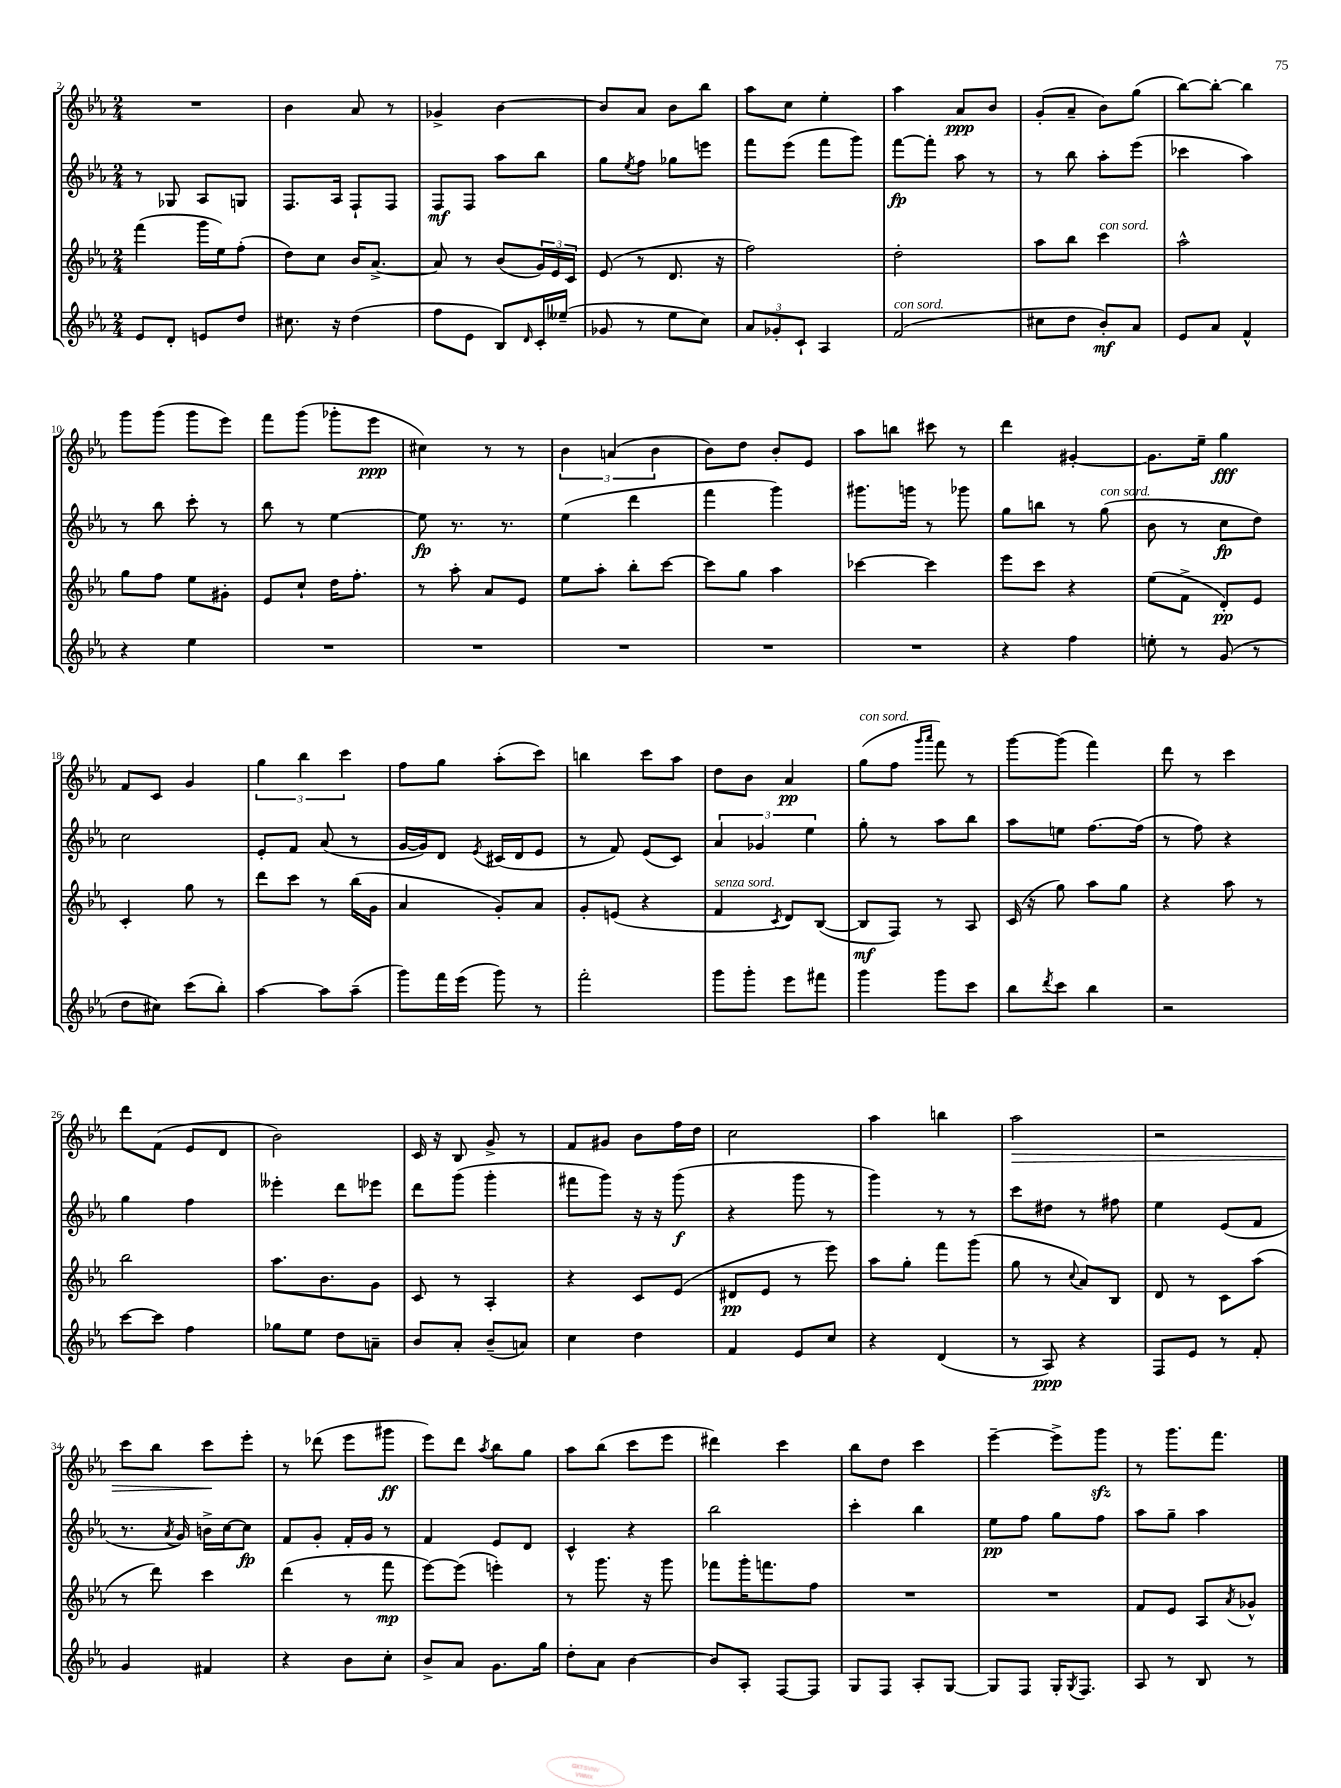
<<
\new StaffGroup <<
\new Staff = "s0" {
    \clef treble \key ees \major \numericTimeSignature \time 2/4
    R2 |
    bes'4 aes'8 r8 |
    ges'4-> bes'4~ |
    bes'8 aes'8 bes'8 bes''8 |
    aes''8 c''8 ees''4-. |
    aes''4 aes'8\ppp bes'8 |
    g'8-.( aes'8-- bes'8) g''8( |
    bes''8~) bes''8~-. bes''4 |
    g'''8 g'''8( g'''8 ees'''8) |
    f'''8 g'''8( ges'''8-. ees'''8\ppp |
    cis''4) r8 r8 |
    \tuplet 3/2 { bes'4 a'4( bes'4 } |
    bes'8) d''8 bes'8-. ees'8 |
    aes''8 b''8 cis'''8 r8 |
    d'''4 gis'4~-. |
    gis'8. ees''16-- g''4\fff |
    f'8 c'8 g'4 |
    \tuplet 3/2 { g''4 bes''4 c'''4 } |
    f''8 g''8 aes''8-.( c'''8) |
    b''4 c'''8 aes''8 |
    d''8 bes'8 aes'4\pp |
    g''8^\markup { \italic "con sord." }( f''8 \grace { g'''16 aes'''16 } f'''8) r8 |
    g'''8~ g'''8( f'''4) |
    d'''8 r8 c'''4 |
    d'''8 f'8( ees'8 d'8 |
    bes'2) |
    c'16 r16 bes8 g'8-> r8 |
    f'8 gis'8 bes'8 f''16 d''16 |
    c''2 |
    aes''4 b''4 |
    aes''2\> |
    r2 |
    c'''8 bes''8 c'''8\! ees'''8-. |
    r8 des'''8( ees'''8 gis'''8\ff |
    ees'''8) d'''8 \acciaccatura { aes''8 } bes''8 g''8 |
    aes''8 bes''8( c'''8 ees'''8 |
    dis'''4) c'''4 |
    bes''8 d''8 c'''4 |
    ees'''4~-- ees'''8-> g'''8\sfz |
    r8 g'''8. f'''8. \bar "|." |
}
\new Staff = "s1" {
    \clef treble \key ees \major \numericTimeSignature \time 2/4
    r8 ges8 aes8 g8 |
    f8. aes16 f8-! f8 |
    f8\mf f8 aes''8 bes''8 |
    g''8 \acciaccatura { ees''8 } f''8 ges''8 e'''8 |
    f'''8 ees'''8( f'''8 g'''8) |
    f'''8~\fp f'''8-. aes''8 r8 |
    r8 bes''8 aes''8-. ees'''8( |
    ces'''4 aes''4) |
    r8 bes''8 c'''8-. r8 |
    bes''8 r8 ees''4~ |
    ees''8\fp r8. r8. |
    ees''4( d'''4 |
    f'''4 g'''4) |
    gis'''8. g'''16 r8 ges'''8 |
    g''8 b''8 r8 g''8^\markup { \italic "con sord." }( |
    bes'8 r8 c''8\fp d''8) |
    c''2 |
    ees'8-. f'8 aes'8( r8 |
    g'16~ g'16) d'8 \acciaccatura { ees'8 } cis'16( d'16 ees'8 |
    r8 f'8) ees'8( c'8) |
    \tuplet 3/2 { aes'4 ges'4 ees''4 } |
    g''8-. r8 aes''8 bes''8 |
    aes''8 e''8 f''8.~ f''16( |
    r8 f''8) r4 |
    g''4 f''4 |
    eeses'''4-. d'''8 ees'''8 |
    d'''8 g'''8( g'''4-. |
    fis'''8 g'''8) r16 r16 g'''8\f( |
    r4 g'''8 r8 |
    g'''4) r8 r8 |
    c'''8 dis''8 r8 fis''8 |
    ees''4 ees'8( f'8 |
    r8. \acciaccatura { aes'8 } g'16) b'16-> c''16~ c''8\fp |
    f'8 g'8-. f'16-. g'16 r8 |
    f'4 ees'8 d'8 |
    c'4-^ r4 |
    bes''2 |
    c'''4-. bes''4 |
    ees''8\pp f''8 g''8 f''8 |
    aes''8 g''8-- aes''4 \bar "|." |
}
\new Staff = "s2" {
    \clef treble \key ees \major \numericTimeSignature \time 2/4
    f'''4( g'''16 ees''16) f''8-.( |
    d''8) c''8 bes'16 aes'8.~-> |
    aes'8 r8 bes'8( \tuplet 3/2 { g'16) ees'16 c'16 } |
    ees'8( r8 d'8. r16 |
    f''2) |
    d''2-. |
    aes''8 bes''8 c'''4^\markup { \italic "con sord." } |
    aes''2-^ |
    g''8 f''8 ees''8 gis'8-. |
    ees'8 c''8-! d''16 f''8.-. |
    r8 aes''8-. aes'8 ees'8 |
    ees''8 aes''8-. bes''8-. c'''8~ |
    c'''8 g''8 aes''4 |
    ces'''4~ ces'''4 |
    ees'''8 c'''8 r4 |
    ees''8( f'8-> d'8-.\pp) ees'8 |
    c'4-. g''8 r8 |
    d'''8 c'''8 r8 bes''16( g'16 |
    aes'4 g'8-.) aes'8 |
    g'8-. e'8( r4 |
    f'4^\markup { \italic "senza sord." } \acciaccatura { c'8 } d'8) bes8~( |
    bes8\mf f8) r8 aes8 |
    c'16( r16 g''8) aes''8 g''8 |
    r4 aes''8 r8 |
    bes''2 |
    aes''8. bes'8. g'8 |
    c'8 r8 aes4-. |
    r4 c'8 ees'8( |
    dis'8\pp ees'8 r8 ees'''8) |
    aes''8 g''8-. f'''8 g'''8( |
    g''8 r8 \appoggiatura { c''8 } aes'8) bes8 |
    d'8 r8 c'8 aes''8( |
    r8 d'''8) c'''4 |
    d'''4( r8 f'''8\mp |
    ees'''8~) ees'''8( e'''4-.) |
    r8 g'''8. r16 g'''8 |
    fes'''8 g'''16-. f'''8. f''8 |
    R2 |
    R2 |
    f'8 ees'8 aes8 \acciaccatura { aes'8 } ges'8-^ \bar "|." |
}
\new Staff = "s3" {
    \clef treble \key ees \major \numericTimeSignature \time 2/4
    ees'8 d'8-. e'8 d''8 |
    cis''8. r16 d''4( |
    f''8 ees'8 bes8) \grace { d'16 } c'16-. eeses''16--( |
    ges'8 r8 ees''8 c''8) |
    \tuplet 3/2 { aes'8 ges'8-. c'8-! } aes4 |
    f'2^\markup { \italic "con sord." }( |
    cis''8 d''8 bes'8-.\mf) aes'8 |
    ees'8 aes'8 f'4-^ |
    r4 ees''4 |
    R2 |
    R2 |
    R2 |
    R2 |
    R2 |
    r4 f''4 |
    e''8-. r8 g'8( r8 |
    d''8 cis''8) c'''8( bes''8-.) |
    aes''4~ aes''8 aes''8--( |
    g'''8) f'''16 ees'''16( g'''8) r8 |
    f'''2-. |
    g'''8 g'''8-. ees'''8 fis'''8 |
    g'''4 g'''8 c'''8 |
    bes''8 \acciaccatura { d'''8 } c'''8 bes''4 |
    r2 |
    c'''8~ c'''8 f''4 |
    ges''8 ees''8 d''8 a'8-- |
    bes'8 aes'8-. bes'8--( a'8) |
    c''4 d''4 |
    f'4 ees'8 c''8 |
    r4 d'4( |
    r8 aes8\ppp) r4 |
    f8 ees'8 r8 f'8-. |
    g'4 fis'4 |
    r4 bes'8 c''8-. |
    bes'8-> aes'8 g'8. g''16 |
    d''8-. aes'8 bes'4~ |
    bes'8 aes8-. f8~ f8 |
    g8 f8 aes8-. g8~ |
    g8 f8 g16-. \acciaccatura { g8 } f8. |
    aes8 r8 bes8 r8 \bar "|." |
}
>>
>>
\layout { \context { \Score currentBarNumber = #2 } }
